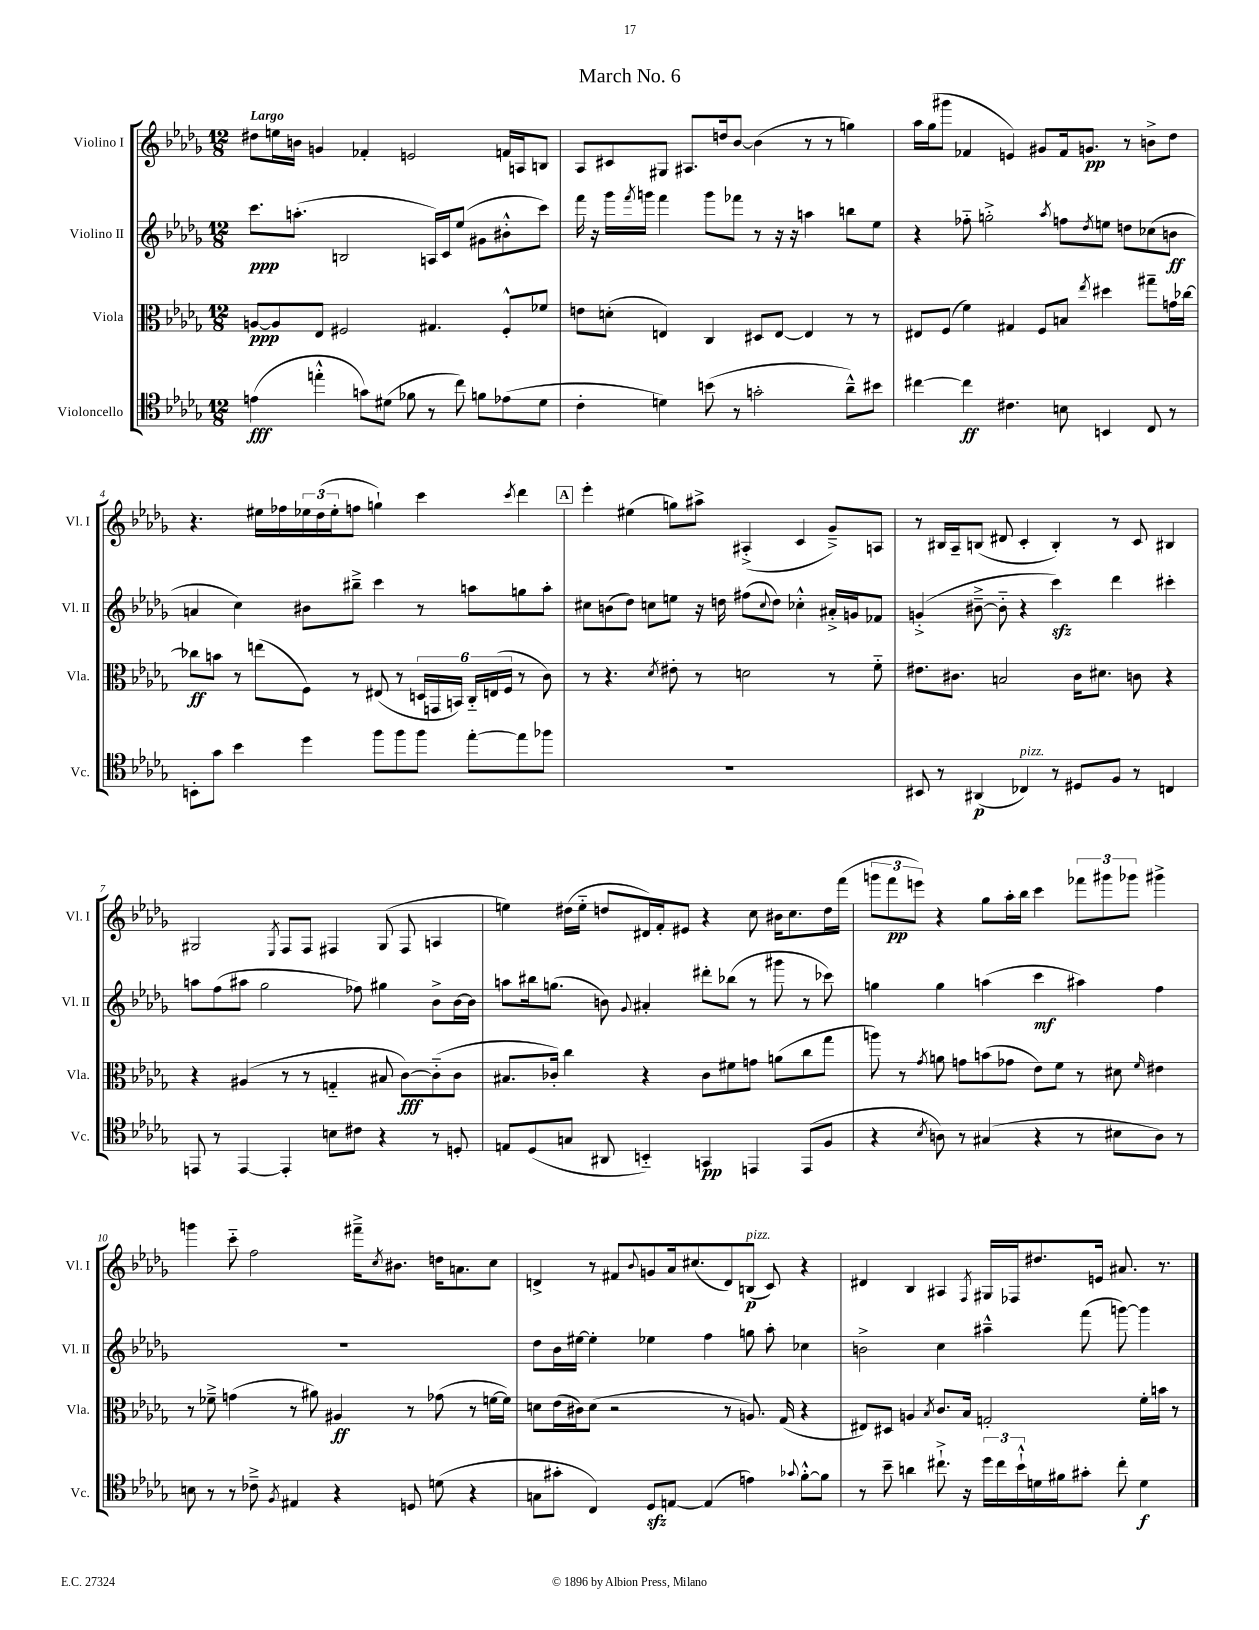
\header { title = "March No. 6" }
<<
\new StaffGroup <<
\new Staff = "s0" \with { instrumentName = "Violino I" shortInstrumentName = "Vl. I" } {
    \clef treble \key des \major \numericTimeSignature \time 12/8 \tempo "Largo"
    dis''8 e''16 b'16 g'4 fes'4-. e'2 f'16 a16 b8 |
    aes8 cis'8 gis8 ais8. d''16 bes'8~ bes'4( r8 r8 g''4) |
    aes''16 ges''16( gis'''8 fes'4 e'4) gis'8 fes'16 g'8.\pp r8 b'8-> des''8 |
    r4. eis''16 fes''16 \tuplet 3/2 { ees''16 des''16( ees''16-. } f''8 g''4-!) c'''4 \acciaccatura { c'''8 } des'''4 |
    \mark \markup { \box "A" } ees'''4-. eis''4( g''8) ais''8-> ais4-.->( c'4 ges'8--->) a8 |
    r8 bis16 aes16-- b8( dis'8 c'4-. b4-.) r8 c'8 bis4 |
    gis2 \acciaccatura { ees8 } f8 f8 fis4 gis8( fis8 a4 |
    e''4) dis''16( e''16-_ d''8 dis'16) f'16-. eis'8 r4 c''8 bis'16 c''8. d''16 f'''16( |
    \tuplet 3/2 { g'''8 f'''8\pp e'''8) } r4 ges''8 aes''16-. bes''16 c'''4 \tuplet 3/2 { fes'''8 gis'''8 ges'''8 } gis'''4-> |
    g'''4 c'''8-_ f''2 fis'''16---> \acciaccatura { c''8 } bis'8. d''16 a'8. c''8 |
    d'4-> r8 fis'8 \appoggiatura { bes'8 } g'8 aes'16 cis''8.( d'8) b8\p^\markup { \italic "pizz." }( c'8) r4 |
    dis'4 bes4 ais4 \acciaccatura { f8 } gis16 fes16 dis''8. e'16 ais'8. r8. \bar "|." |
}
\new Staff = "s1" \with { instrumentName = "Violino II" shortInstrumentName = "Vl. II" } {
    \clef treble \key des \major \numericTimeSignature \time 12/8
    c'''8.\ppp a''8.-.( b2 a16) c'16 ees''8( gis'8 bis'8-.-^ c'''8) |
    f'''16 r16 ges'''16 \acciaccatura { f'''8 } g'''16 f'''4 g'''8 fes'''8 r8 r16 r16 a''4 b''8 ees''8 |
    r4 fes''8-_ g''2-.-> \acciaccatura { aes''8 } f''8 \acciaccatura { des''8 } e''8 d''8 ces''8( b'8\ff |
    a'4 c''4) bis'8 bis''8---> c'''4 r8 a''8 g''8 a''8-. |
    \mark \markup { \box "A" } cis''8 b'8( des''8) c''8 e''8 r16 d''16 fis''8( \appoggiatura { c''8 } d''8) ces''4-.-^ ais'16-.-> g'16 fes'8 |
    g'4-.->( bis'8~---> bis'8-_ r4 c'''4\sfz) des'''4 cis'''4-. |
    a''8 f''8( ais''8 ges''2 fes''8) gis''4 bes'8-> bes'16~ bes'16 |
    a''8 bis''16 g''8.( b'8) \appoggiatura { ges'8 } ais'4-. dis'''8-. bes''8( r8 gis'''8 r8 ces'''8) |
    g''4 g''4 a''4( c'''4\mf ais''4) f''4 |
    R1. |
    des''8 bes'16 eis''16~ eis''4-. ees''4 f''4 g''8 aes''8-. ces''4 |
    b'2-> c''4 ais''4---^ f'''8( g'''8~) g'''4 \bar "|." |
}
\new Staff = "s2" \with { instrumentName = "Viola" shortInstrumentName = "Vla." } {
    \clef alto \key des \major \numericTimeSignature \time 12/8
    a8~\ppp a8 ees8 fis2 gis4. fis8-.-^ fes'8 |
    e'8 d'8-.( e4) c4 dis8 e8~ e4 r8 r8 |
    eis8 f8( f'4) gis4 f8 b8 \acciaccatura { ees''8 } dis''4 gis''8-- g'16 ces''16~ |
    ces''8\ff b'8 r8 e''8( f8) r8 eis8( r8 \tuplet 6/4 { d16 g,16 b,16) c16-_ e16( f16 } r8 c'8) |
    \mark \markup { \box "A" } r8 r4. \acciaccatura { des'8 } eis'8-. r8 d'2 r8 f'8-_ |
    eis'8. cis'8. b2 cis'16 dis'8. c'8 r4 |
    r4 ais4( r8 r8 g4-_ bis8 c'8~\fff) c'8-_( c'8 |
    bis8. ces'16-.) c''4 r4 ces'8 fis'8 g'8 a'8( c''8 ges''8 |
    a''8) r8 \acciaccatura { ges'8 } a'8 g'8 b'8( ges'8 ees'8) f'8 r8 dis'8 \grace { f'16 } eis'4 |
    r8 fes'8---> g'4( r8 ais'8) ais4\ff r8 ges'8( r8 f'16~ f'16) |
    d'8 ees'16( cis'16) d'8( r2 r8 a8.) ges16( r4 |
    eis8) dis8 a4 \acciaccatura { bes8 } c'8. bes16 g2-. f'16-. b'16 r8 \bar "|." |
}
\new Staff = "s3" \with { instrumentName = "Violoncello" shortInstrumentName = "Vc." } {
    \clef tenor \key des \major \numericTimeSignature \time 12/8
    e'4\fff( e''4-.-^ g'8) dis'8( fes'8 r8 c''8) f'8 ees'8( dis'8 |
    c'4-. d'4) b'8( r8 g'2-. aes'8---^) bis'8 |
    cis''4~ cis''4\ff cis'4. b8 b,4 c8 r8 |
    b,8-. ges'8 bes'4 des''4 f''8 f''8 f''8 ees''8~-. ees''8 fes''8 |
    \mark \markup { \box "A" } R1. |
    bis,8 r8 ais,4\p( ces4^\markup { \italic "pizz." }) r8 dis8 f8 r8 c4 |
    e,8 r8 e,4~ e,4-. b8 cis'8 r4 r8 d8-. |
    e8 des8( g8 ais,8 b,4-_) g,4\pp e,4 e,8( f8 |
    r4 \acciaccatura { bes8 } a8) r8 gis4( r4 r8 bis8 a8) r8 |
    b8 r8 r8 ces'8---> \acciaccatura { f8 } eis4 r4 d8 d'8( r4 |
    g8 gis'8-. c4) des8\sfz e8~ e4( e'4) \appoggiatura { ges'8 } f'8~-.-^ f'8 |
    r8 bes'8-- a'4 cis''8.-!-> r16 \tuplet 3/2 { des''16 cis''16 bes'16-!-^ } d'16 fis'16 gis'8-. cis''8-. d'4\f \bar "|." |
}
>>
>>
